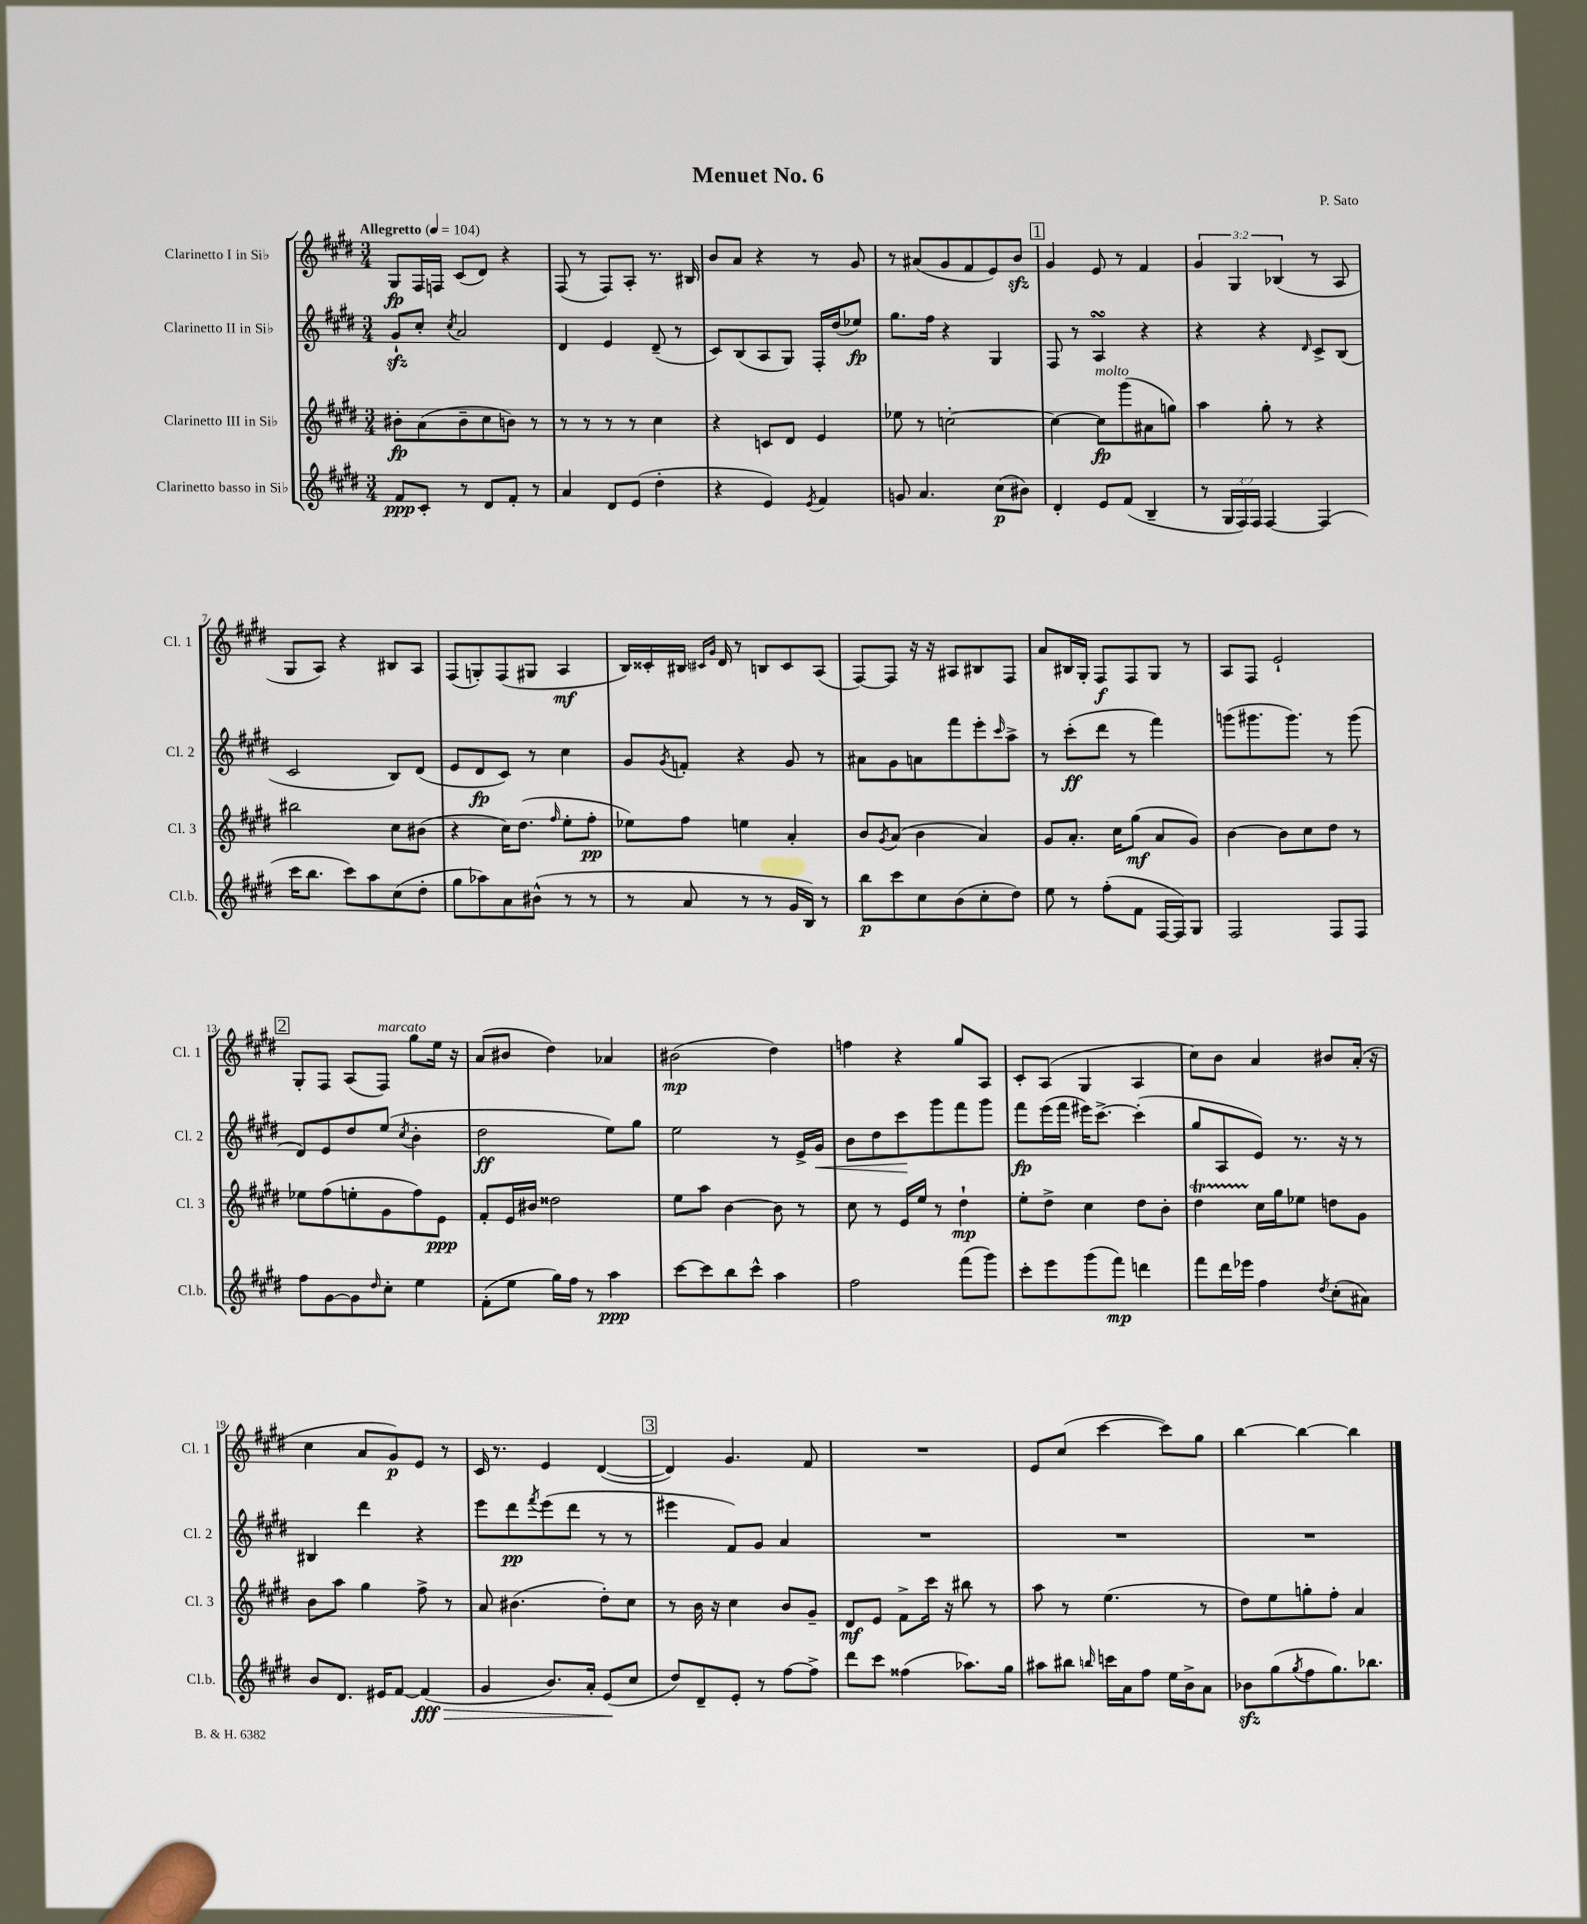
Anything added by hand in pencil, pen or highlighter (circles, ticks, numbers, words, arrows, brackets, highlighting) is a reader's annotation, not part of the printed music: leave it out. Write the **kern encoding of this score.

**kern	**dynam	**kern	**dynam	**kern	**dynam	**kern	**dynam
*part4	*part4	*part3	*part3	*part2	*part2	*part1	*part1
*staff4	*staff4	*staff3	*staff3	*staff2	*staff2	*staff1	*staff1
*I"Clarinetto basso in Si♭	*	*I"Clarinetto III in Si♭	*	*I"Clarinetto II in Si♭	*	*I"Clarinetto I in Si♭	*
*I'Cl.b.	*	*I'Cl. 3	*	*I'Cl. 2	*	*I'Cl. 1	*
*clefG2	*	*clefG2	*	*clefG2	*	*clefG2	*
*k[f#c#g#d#]	*	*k[f#c#g#d#]	*	*k[f#c#g#d#]	*	*k[f#c#g#d#]	*
*M3/4	*	*M3/4	*	*M3/4	*	*M3/4	*
*MM104	*	*MM104	*	*MM104	*	*MM104	*
=1	=1	=1	=1	=1	=1	=1	=1
!	!	!	!	!	!	!LO:TX:a:B:t=Allegretto	!
8f#/L	ppp	8b#X'\L	fp	8g#zz`/L	.	8G#/L	fp
8c#'/J	.	(8a\	.	8cc#'/J	.	16F#/L	.
.	.	.	.	.	.	16Fn/JJ	.
.	.	.	.	8qcc#/	.	.	.
8r	.	8b#~\	.	2a/	.	(8c#/L	.
8d#/L	.	8cc#\	.	.	.	8d#/J)	.
8f#'/J	.	8bn\J)	.	.	.	4r	.
8r	.	8r	.	.	.	.	.
=2	=2	=2	=2	=2	=2	=2	=2
4a/	.	8r	.	4d#/	.	(8F#/	.
.	.	8r	.	.	.	8r	.
8d#/L	.	8r	.	4e/	.	8F#/L)	.
(8e/J	.	8r	.	.	.	8A'/J	.
4dd#'\	.	4cc#\	.	(8d#~/	.	8.r	.
.	.	.	.	8r	.	.	.
.	.	.	.	.	.	16B#X/	.
=3	=3	=3	=3	=3	=3	=3	=3
4r	.	4r	.	8c#/L)	.	8b/L	.
.	.	.	.	(8B/	.	8a/J	.
4e/)	.	8cn/L	.	8A/	.	4r	.
.	.	8d#/J	.	8G#/J)	.	.	.
8qe/	.	.	.	.	.	.	.
4f#/	.	4e/	.	16F#'/LL	.	8r	.
.	.	.	.	(16dd#/J	.	.	.
.	.	.	.	8ee-X/J)	fp	8g#/	.
=4	=4	=4	=4	=4	=4	=4	=4
8gn/	.	8ee-X\	.	8.gg#\L	.	8r	.
4.a/	.	8r	.	.	.	(8a#X/L	.
.	.	.	.	16ff#\Jk	.	.	.
.	.	[2ccn'\	.	4r	.	8g#/	.
.	.	.	.	.	.	8f#/	.
(8cc#\L	p	.	.	4G#/	.	8e/)	.
8b#X\J)	.	.	.	.	.	8bzz/J	.
!!LO:REH:place=s1:t=1
=5	=5	=5	=5	=5	=5	=5	=5
4d#'/	.	4cc\_	.	8F#/	.	4g#/	.
.	.	.	.	8r	.	.	.
!	!	!LO:TX:a:i:t=molto	!	!	!	!	!
8e/L	.	8cc\L]	fp	4AsSSs/	.	8e/	.
(8f#/J	.	(8ggg#\	.	.	.	8r	.
4B~/	.	8a#X\	.	4r	.	4f#/	.
.	.	8ggn\J)	.	.	.	.	.
=6	=6	=6	=6	=6	=6	=6	=6
8r	.	4aa\	.	4r	.	6g#/	.
24G#/LL	.	.	.	.	.	.	.
24F#/)	.	.	.	.	.	6G#/	.
24F#/JJ	.	.	.	.	.	.	.
[4F#/	.	8gg#'\	.	4r	.	.	.
.	.	.	.	.	.	(6B-X/	.
.	.	8r	.	.	.	.	.
.	.	.	.	16qqd#/	.	.	.
(4F#/]	.	4r	.	8c#^/L	.	8r	.
.	.	.	.	(8B/J	.	8A/	.
!!LO:LB:g=z
=7	=7	=7	=7	=7	=7	=7	=7
16ccc#\KL	.	2bb#X\	.	2c#/	.	8G#/L	.
8.bb\J	.	.	.	.	.	.	.
.	.	.	.	.	.	8A/J)	.
8ccc#\L)	.	.	.	.	.	4r	.
8aa\	.	.	.	.	.	.	.
(8cc#\	.	8cc#\L	.	8B/L)	.	8B#X/L	.
8dd#'\J	.	(8b#X\J	.	(8d#/J	.	8A/J	.
=8	=8	=8	=8	=8	=8	=8	=8
8gg#\L	.	4r	.	8e/L	.	(8F#/L	.
8aa-X\)	.	.	.	8d#/	fp	8Gn'/)	.
8a\	.	16cc#\KL)	.	8c#/J)	.	(8F#/	.
.	.	(8.dd#\J	.	.	.	.	.
(8b#X^^\J	.	.	.	8r	.	8G#X/J	.
.	.	16qqff#/	.	.	.	.	.
8r	.	8ee'\L	.	4cc#\	.	4A/	mf
8r	.	8ff#'\J	pp	.	.	.	.
=9	=9	=9	=9	=9	=9	=9	=9
8r	.	8ee-X\L)	.	8g#/L	.	16B/LL)	.
.	.	.	.	.	.	16c##X'/	.
.	.	.	.	8qg#/	.	.	.
8a/	.	8ff#\J	.	8fn'/J	.	16B#X/JJ	.
.	.	.	.	.	.	16qqc#X/LL	.
.	.	.	.	.	.	16qqg#/JJ	.
.	.	.	.	.	.	16d#/	.
8r	.	4een\	.	4r	.	8r	.
8r	.	.	.	.	.	8Bn/L	.
16g#/LL	.	4a'/	.	8g#/	.	8c#/	.
16B/JJ)	.	.	.	.	.	.	.
8r	.	.	.	8r	.	(8A/J	.
=10	=10	=10	=10	=10	=10	=10	=10
8bb\L	p	8b/L	.	8a#X\L	.	[8F#/L)	.
.	.	8qg#/	.	.	.	.	.
8ccc#\	.	(8a/J	.	8g#\	.	8F#/J]	.
8cc#\	.	4b\	.	8an\	.	16r	.
.	.	.	.	.	.	16r	.
(8b\	.	.	.	8fff#\	.	8A#X/L	.
8cc#'\	.	4a/)	.	8eee'\	.	8B#X/	.
.	.	.	.	16qqccc#/	.	.	.
8dd#\J)	.	.	.	8aa^\J	.	8F#/J	.
=11	=11	=11	=11	=11	=11	=11	=11
8ee\	.	8g#/L	.	8r	.	8a/L	.
8r	.	8.a'/J	.	(8ccc#'\L	ff	16B#X/L	.
.	.	.	.	.	.	16G#'/JJ	.
(8ff#'\L	.	.	.	8ddd#\J	.	8F#/L	f
.	.	16cc#\KL	.	.	.	.	.
8f#\J	.	(8gg#\J	mf	8r	.	8F#/	.
[16F#/LL	.	8a/L	.	4fff#\)	.	8G#/J	.
16F#/J])	.	.	.	.	.	.	.
8G#/J	.	8g#/J)	.	.	.	8r	.
=12	=12	=12	=12	=12	=12	=12	=12
2F#/	.	[4b\	.	(8gggn\L	.	8A/L	.
.	.	.	.	8.ggg#X\	.	8F#/J	.
.	.	8b\L]	.	.	.	2e`/	.
.	.	.	.	8.ggg#\J)	.	.	.
.	.	8cc#\	.	.	.	.	.
8F#/L	.	8dd#\J	.	8r	.	.	.
8F#/J	.	8r	.	(8ggg#\	.	.	.
!!LO:LB:g=z
!!LO:REH:place=s1:t=2
=13	=13	=13	=13	=13	=13	=13	=13
8ff#\L	.	8ee-X\L	.	8d#/L)	.	8G#'/L	.
[8g#\	.	(8ff#\	.	8e/	.	8F#/J	.
8g#\]	.	8een'\	.	8dd#/	.	(8A/L	.
16qqdd#/	.	.	.	.	.	.	.
!	!	!	!	!	!	!LO:TX:a:i:t=marcato	!
8cc#'\J	.	8g#\	.	(8ee/J	.	8F#/J)	.
.	.	.	.	8qcc#/	.	.	.
4ee\	.	8ff#\)	.	4b'\	.	8gg#\L	.
.	.	8e\J	ppp	.	.	16ee\Jk	.
.	.	.	.	.	.	16r	.
=14	=14	=14	=14	=14	=14	=14	=14
(8f#'\L	.	8f#'/L	.	2dd#\	ff	(8a/L	.
8ee\J	.	16e/L	.	.	.	8b#X/J	.
.	.	16b#X/JJ	.	.	.	.	.
16gg#\LL)	.	2dd##X\	.	.	.	4dd#\)	.
16ff#\JJ	.	.	.	.	.	.	.
8r	.	.	.	.	.	.	.
4aa\	ppp	.	.	8ee\L)	.	4a-X/	.
.	.	.	.	8gg#\J	.	.	.
=15	=15	=15	=15	=15	=15	=15	=15
[8ccc#\L	.	8ee\L	.	2ee\	.	(2b#X\	mp
8ccc#\]	.	8aa\J	.	.	.	.	.
8bb\	.	[4b\	.	.	.	.	.
8ccc#^^\J	.	.	.	.	.	.	.
4aa\	.	8b\]	.	8r	.	4dd#\)	.
.	.	8r	.	16e^/LL	.	.	.
!	!	!	!	!	!LO:HP:b	!	!
.	.	.	.	16g#/JJ	<	.	.
=16	=16	=16	=16	=16	=16	=16	=16
2ff#\	.	8cc#\	.	8b\L	.	4ffn\	.
.	.	8r	.	8dd#\	.	.	.
.	.	16e/LL	.	8ccc#\	.	4r	.
.	.	16ee/JJ	.	.	.	.	.
.	.	8r	.	8ggg#\	[	.	.
(8fff#\L	.	4dd#`\	mp	8fff#\	.	8gg#/L	.
8ggg#\J)	.	.	.	8ggg#\J	.	8A/J	.
=17	=17	=17	=17	=17	=17	=17	=17
8ccc#'\L	.	8ee'\L	.	8fff#\L	fp	8c#'/L	.
8eee\	.	8dd#^\J	.	(16eee\L	.	(8A/J	.
.	.	.	.	16fff#\JJ	.	.	.
(8ggg#\	.	4cc#\	.	16eee#X\KL)	.	4G#/	.
.	.	.	.	[8.ccc#^\J	.	.	.
8fff#\J)	mp	.	.	.	.	.	.
4dddn\	.	8dd#\L	.	(4ccc#'\]	.	4A/	.
.	.	8b'\J	.	.	.	.	.
=18	=18	=18	=18	=18	=18	=18	=18
8fff#\L	.	4dd#t\	.	8gg#/L	.	8cc#\L)	.
16ddd#\L	.	.	.	8A/	.	8b\J	.
16eee-X\JJ	.	.	.	.	.	.	.
4ff#\	.	16cc#\LL	.	8e/J)	.	4a/	.
.	.	16gg#\J	.	.	.	.	.
.	.	8ee-X\J	.	8.r	.	.	.
8qdd#/	.	.	.	.	.	.	.
(8cc#'\L	.	8ddn\L	.	.	.	8b#X/L	.
.	.	.	.	16r	.	.	.
8a#X\J)	.	8g#\J	.	8r	.	(16a'/Jk	.
.	.	.	.	.	.	16r	.
!!LO:LB:g=z
=19	=19	=19	=19	=19	=19	=19	=19
8b/L	.	8b\L	.	4B#X/	.	4cc#\	.
8.d#/J	.	8aa\J	.	.	.	.	.
.	.	4gg#\	.	4ddd#\	.	8a/L	.
16e#X/KL	.	.	.	.	.	.	.
[8f#/J	.	.	.	.	.	8g#/)	p
!	!LO:HP:b	!	!	!	!	!	!
(4f#/]	> fff	8ff#^\	.	4r	.	8e/J	.
.	.	8r	.	.	.	8r	.
=20	=20	=20	=20	=20	=20	=20	=20
4g#/	.	8a/	.	8eee\L	.	16c#/	.
.	.	.	.	.	.	8.r	.
.	.	(4.b#X\	.	8ddd#\	pp	.	.
.	.	.	.	8qfff#/	.	.	.
8.b/L)	.	.	.	(8eee\	.	4e/	.
.	.	.	.	8ddd#\J	.	.	.
16a'/Jk	.	.	.	.	.	.	.
(8e/L	.	8dd#'\L)	.	8r	.	([4d#/	.
8cc#/J	]	8cc#\J	.	8r	.	.	.
!!LO:REH:place=s1:t=3
=21	=21	=21	=21	=21	=21	=21	=21
8dd#/L)	.	8r	.	4eee#X\	.	4d#/])	.
8d#~/	.	16b\	.	.	.	.	.
.	.	16r	.	.	.	.	.
8e'/J	.	4cc#\	.	8f#/L)	.	4.g#/	.
8r	.	.	.	8g#/J	.	.	.
[8ff#\L	.	8b/L	.	4a/	.	.	.
8ff#^\J]	.	8g#~/J	.	.	.	8f#/	.
=22	=22	=22	=22	=22	=22	=22	=22
8ddd#\L	.	8d#/L	mf	2.r	.	2.r	.
8ccc#\J	.	8e/J	.	.	.	.	.
(4ff##X\	.	8f#^\L	.	.	.	.	.
.	.	16ccc#\Jk	.	.	.	.	.
.	.	16r	.	.	.	.	.
8.aa-X\L)	.	8bb#X\	.	.	.	.	.
.	.	8r	.	.	.	.	.
16gg#\Jk	.	.	.	.	.	.	.
=23	=23	=23	=23	=23	=23	=23	=23
8aa#X\L	.	8aa\	.	2.r	.	8e/L	.
8bb#X\J	.	8r	.	.	.	(8cc#/J	.
16qqbbn/	.	.	.	.	.	.	.
16cccn\LL	.	(4.ee\	.	.	.	[4ccc#\	.
16a\J	.	.	.	.	.	.	.
8ff#\J	.	.	.	.	.	.	.
16ee\LL	.	.	.	.	.	8ccc#\L])	.
16b^\J	.	.	.	.	.	.	.
8a\J	.	8r	.	.	.	8gg#\J	.
=24	=24	=24	=24	=24	=24	=24	=24
8b-Xzz\L	.	8dd#\L)	.	2.r	.	[4bb\	.
(8gg#\	.	8ee\	.	.	.	.	.
8qgg#/	.	.	.	.	.	.	.
8ff#\	.	8ggn'\	.	.	.	4bb\_	.
8.gg#\)	.	8ff#'\J	.	.	.	.	.
.	.	4a/	.	.	.	4bb\]	.
8.bb-X\J	.	.	.	.	.	.	.
==	==	==	==	==	==	==	==
*-	*-	*-	*-	*-	*-	*-	*-
